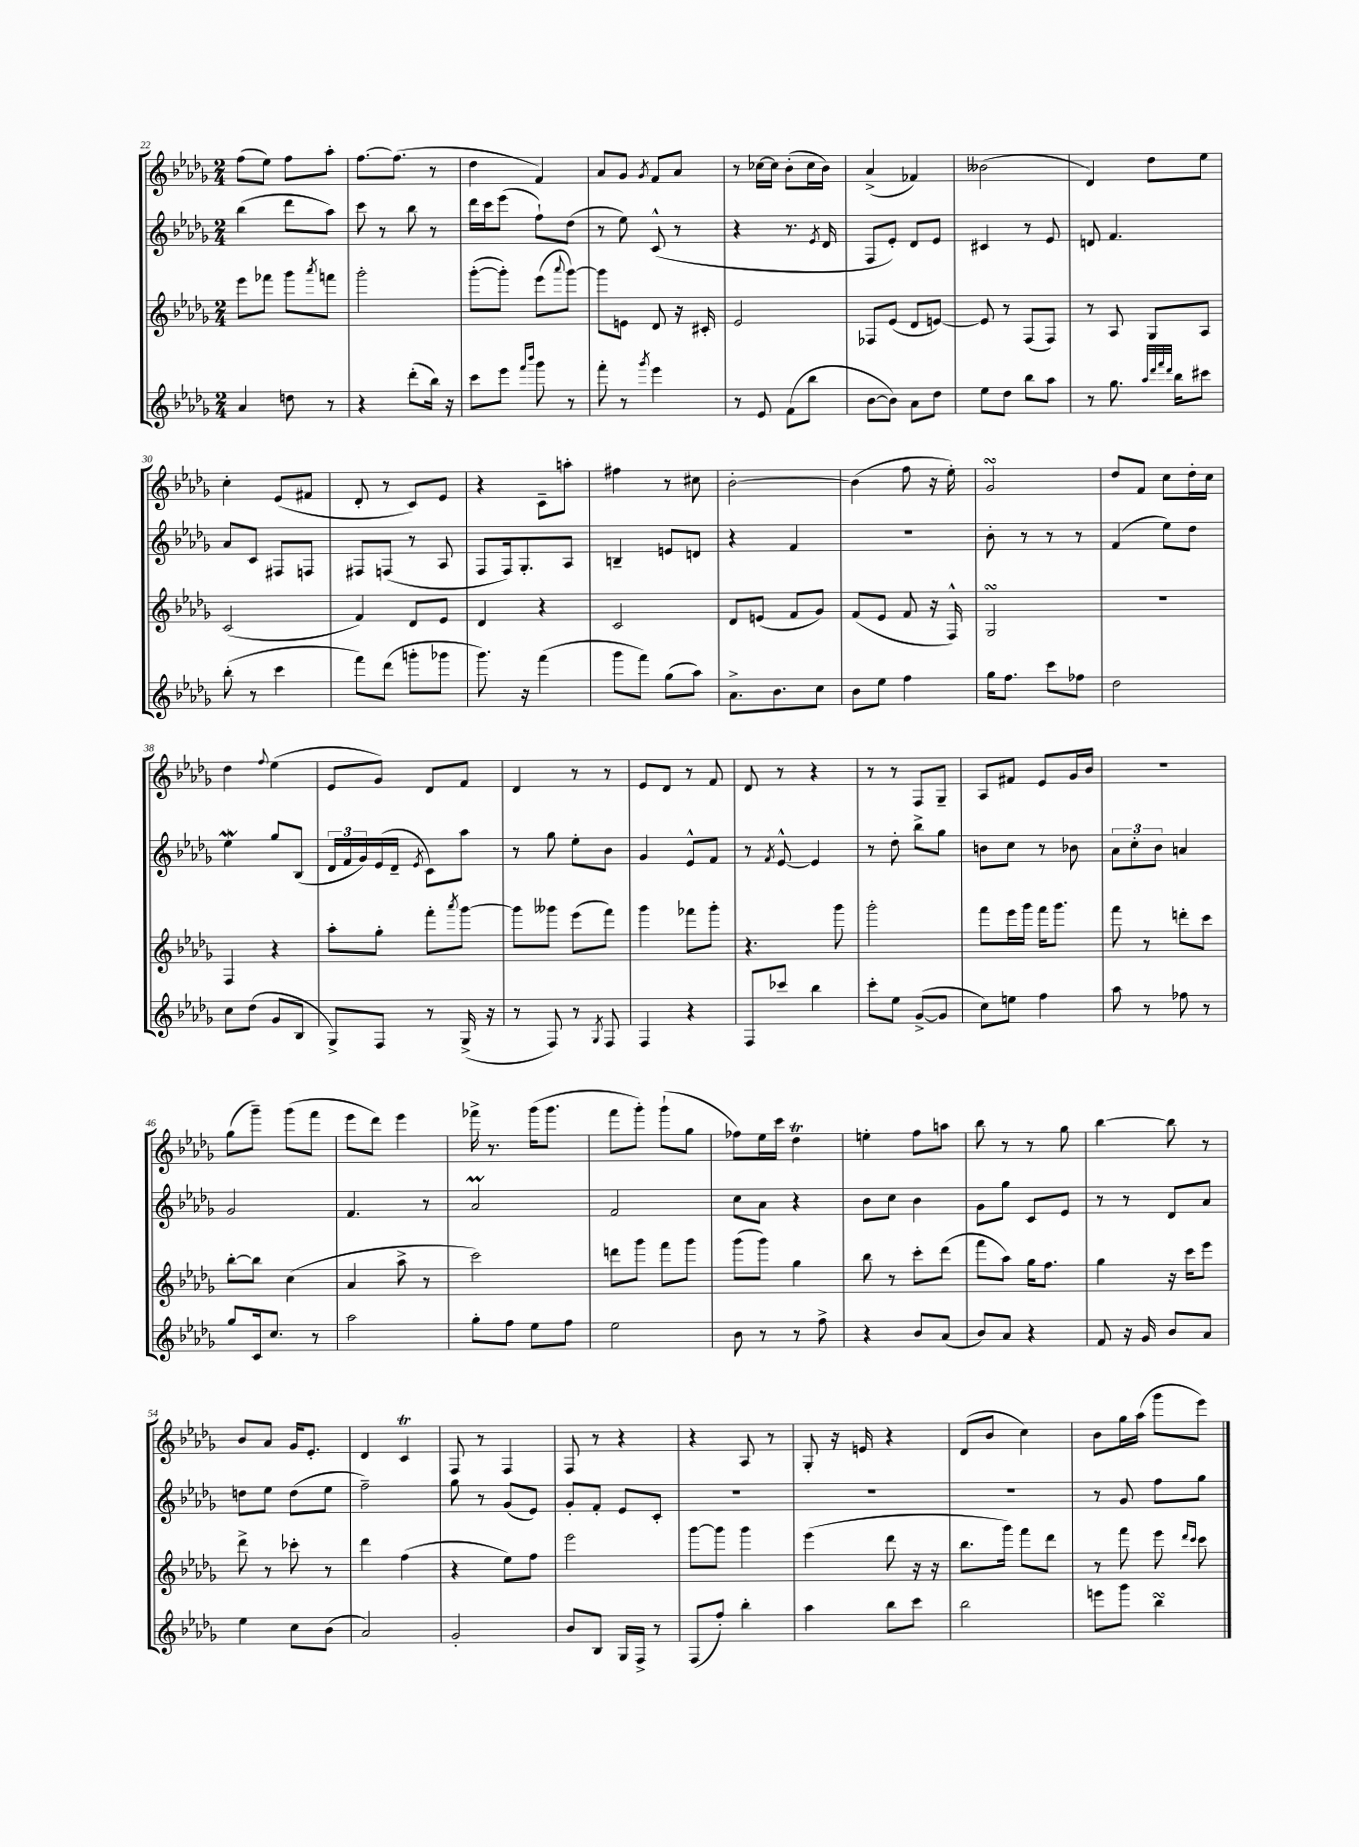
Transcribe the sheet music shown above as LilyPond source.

<<
\new StaffGroup <<
\new Staff = "s0" {
    \clef treble \key des \major \numericTimeSignature \time 2/4
    f''8( ees''8) f''8 aes''8-. |
    f''8.~ f''8.( r8 |
    des''4 f'4) |
    aes'8 ges'8 \acciaccatura { ges'8 } f'8 aes'8 |
    r8 ces''16~ ces''16 bes'8-.( ces''16 bes'16) |
    aes'4->( fes'4) |
    beses'2( |
    des'4) des''8 ees''8 |
    c''4-. ees'8( fis'8 |
    des'8-. r8 c'8) ees'8 |
    r4 c'8-- a''8-. |
    fis''4 r8 cis''8 |
    bes'2~-. |
    bes'4( f''8 r16 ees''16-.) |
    ges'2\turn |
    des''8 f'8 c''8 des''16-. c''16 |
    des''4 \appoggiatura { f''8 } ees''4( |
    ees'8 ges'8) des'8 f'8 |
    des'4 r8 r8 |
    ees'8 des'8 r8 f'8 |
    des'8 r8 r4 |
    r8 r8 f8 ges8-- |
    aes8 fis'8 ees'8 ges'16 bes'16 |
    r2 |
    ges''8( ges'''8--) ges'''8( f'''8 |
    ees'''8 des'''8) ees'''4 |
    fes'''16-> r8. ges'''16( ges'''8. |
    f'''8 ges'''8-.) ges'''8-!( ges''8 |
    fes''8) ees''16 c'''16 des''4\trill |
    e''4-. f''8 a''8 |
    bes''8 r8 r8 ges''8 |
    bes''4~ bes''8 r8 |
    bes'8 aes'8 ges'16 ees'8.-. |
    des'4 c'4\trill |
    f8 r8 f4 |
    f8 r8 r4 |
    r4 aes8 r8 |
    ges8-. r16 e'16 r4 |
    des'8( bes'8 c''4) |
    bes'8 ges''16 aes''16( ges'''8 ees'''8) \bar "|." |
}
\new Staff = "s1" {
    \clef treble \key des \major \numericTimeSignature \time 2/4
    bes''4( des'''8 aes''8) |
    c'''8 r8 bes''8 r8 |
    des'''16 c'''16 ees'''8( f''8-!) des''8( |
    r8 ees''8) c'8-^( r8 |
    r4 r8. \acciaccatura { ees'8 } des'16 |
    f8 ees'8-.) des'8 ees'8 |
    cis'4 r8 ees'8 |
    d'8 f'4. |
    aes'8 c'8 fis8 f8 |
    fis8 f8( r8 aes8 |
    f8 f16) ges8.-. aes8 |
    b4-- e'8 d'8 |
    r4 f'4 |
    r2 |
    bes'8-. r8 r8 r8 |
    f'4( ees''8) des''8 |
    ees''4\mordent ges''8 bes8( |
    \tuplet 3/2 { des'16 f'16 ges'16) } ees'16( des'16-- \acciaccatura { ees'8 } c'8) aes''8 |
    r8 ges''8 ees''8-. bes'8 |
    ges'4 ees'8-^ f'8 |
    r8 \acciaccatura { f'8 } ees'8~-^ ees'4 |
    r8 des''8-. bes''8-> ges''8 |
    b'8 c''8 r8 bes'8 |
    \tuplet 3/2 { aes'8 c''8-. bes'8 } a'4 |
    ges'2 |
    f'4. r8 |
    aes'2\prall |
    f'2 |
    c''8 aes'8 r4 |
    bes'8 c''8 bes'4 |
    ges'8 ges''8 c'8 ees'8 |
    r8 r8 des'8 aes'8 |
    d''8 ees''8 d''8( ees''8 |
    f''2--) |
    ges''8 r8 ges'8( ees'8) |
    ges'8-. f'8-. ees'8 c'8-. |
    R2 |
    R2 |
    R2 |
    r8 ges'8 f''8 ges''8 \bar "|." |
}
\new Staff = "s2" {
    \clef treble \key des \major \numericTimeSignature \time 2/4
    ees'''8 fes'''8 ges'''8 \acciaccatura { aes'''8 } f'''8 |
    ges'''2-. |
    ges'''8~-.( ges'''8-.) ees'''8( \appoggiatura { aes'''8 } ges'''8~) |
    ges'''8 e'8 des'8 r16 cis'16-. |
    ees'2 |
    fes8 ees'8( des'8 e'8~) |
    e'8 r8 f8( f8) |
    r8 aes8 ges8 aes8 |
    c'2( |
    f'4) des'8 ees'8 |
    des'4 r4 |
    c'2 |
    des'8 e'8( f'8 ges'8) |
    f'8( ees'8 f'8 r16 f16-^) |
    ges2\turn |
    r2 |
    f4 r4 |
    aes''8-. ges''8-. f'''8-. \acciaccatura { aes'''8 } ges'''8~ |
    ges'''8 geses'''8 ees'''8( f'''8) |
    ges'''4 fes'''8 ges'''8-. |
    r4. ges'''8 |
    ges'''2-. |
    f'''8 ees'''16 ges'''16 f'''16 ges'''8. |
    f'''8 r8 d'''8-. c'''8 |
    bes''8~-. bes''8 c''4( |
    aes'4 aes''8-> r8 |
    c'''2) |
    d'''8 ges'''8 f'''8 ges'''8 |
    ges'''8( ges'''8) ges''4 |
    bes''8 r8 c'''8-. des'''8( |
    f'''8 aes''8) ges''16 f''8. |
    ges''4 r16 c'''16 ees'''8 |
    des'''8-> r8 ces'''8-. r8 |
    des'''4 f''4( |
    r4 ees''8) f''8 |
    ees'''2 |
    ges'''8~ ges'''8 ges'''4 |
    ees'''4( des'''8 r16 r16 |
    bes''8. ges'''16) f'''8 des'''8 |
    r8 f'''8 ees'''8 \grace { des'''16 c'''16 } c'''8 \bar "|." |
}
\new Staff = "s3" {
    \clef treble \key des \major \numericTimeSignature \time 2/4
    aes'4 d''8 r8 |
    r4 des'''8-.( bes''16) r16 |
    c'''8 ees'''8 \grace { f'''16 bes'''16 } ges'''8 r8 |
    f'''8-. r8 \acciaccatura { ges'''8 } ees'''4 |
    r8 ees'8 f'8( bes''8 |
    bes'8~ bes'8) aes'8 des''8 |
    ees''8 des''8 bes''8 aes''8 |
    r8 ges''8. \grace { aes''32 des'''32 f'''32 des'''32 } bes''16 cis'''8 |
    bes''8-.( r8 c'''4 |
    f'''8) des'''8( g'''8-. ges'''8 |
    ges'''8.) r16 f'''4( |
    ges'''8 f'''8) ges''8( aes''8) |
    aes'8.-> bes'8. c''8 |
    bes'8 ees''8 f''4 |
    ges''16 f''8. c'''8 fes''8 |
    des''2 |
    c''8 des''8( ges'8 bes8 |
    ges8->) f8 r8 ges16->( r16 |
    r8 f8) r8 \acciaccatura { ges8 } f8 |
    f4 r4 |
    f8 ces'''8 bes''4 |
    c'''8-. ees''8 ges'8~->( ges'8 |
    c''8) e''8 f''4 |
    aes''8 r8 fes''8 r8 |
    ges''8 c'16 c''8. r8 |
    aes''2 |
    ges''8-. f''8 ees''8 f''8 |
    ees''2 |
    bes'8 r8 r8 f''8-> |
    r4 bes'8 aes'8( |
    bes'8) aes'8 r4 |
    f'8 r16 ges'16 bes'8 aes'8 |
    ees''4 c''8 bes'8( |
    aes'2) |
    ges'2-. |
    bes'8 bes8 ges16 f16-> r8 |
    f8( f''8-.) bes''4-. |
    aes''4 bes''8 c'''8 |
    bes''2 |
    e'''8 ges'''8 bes''4\turn \bar "|." |
}
>>
>>
\layout { \context { \Score currentBarNumber = #22 } }
